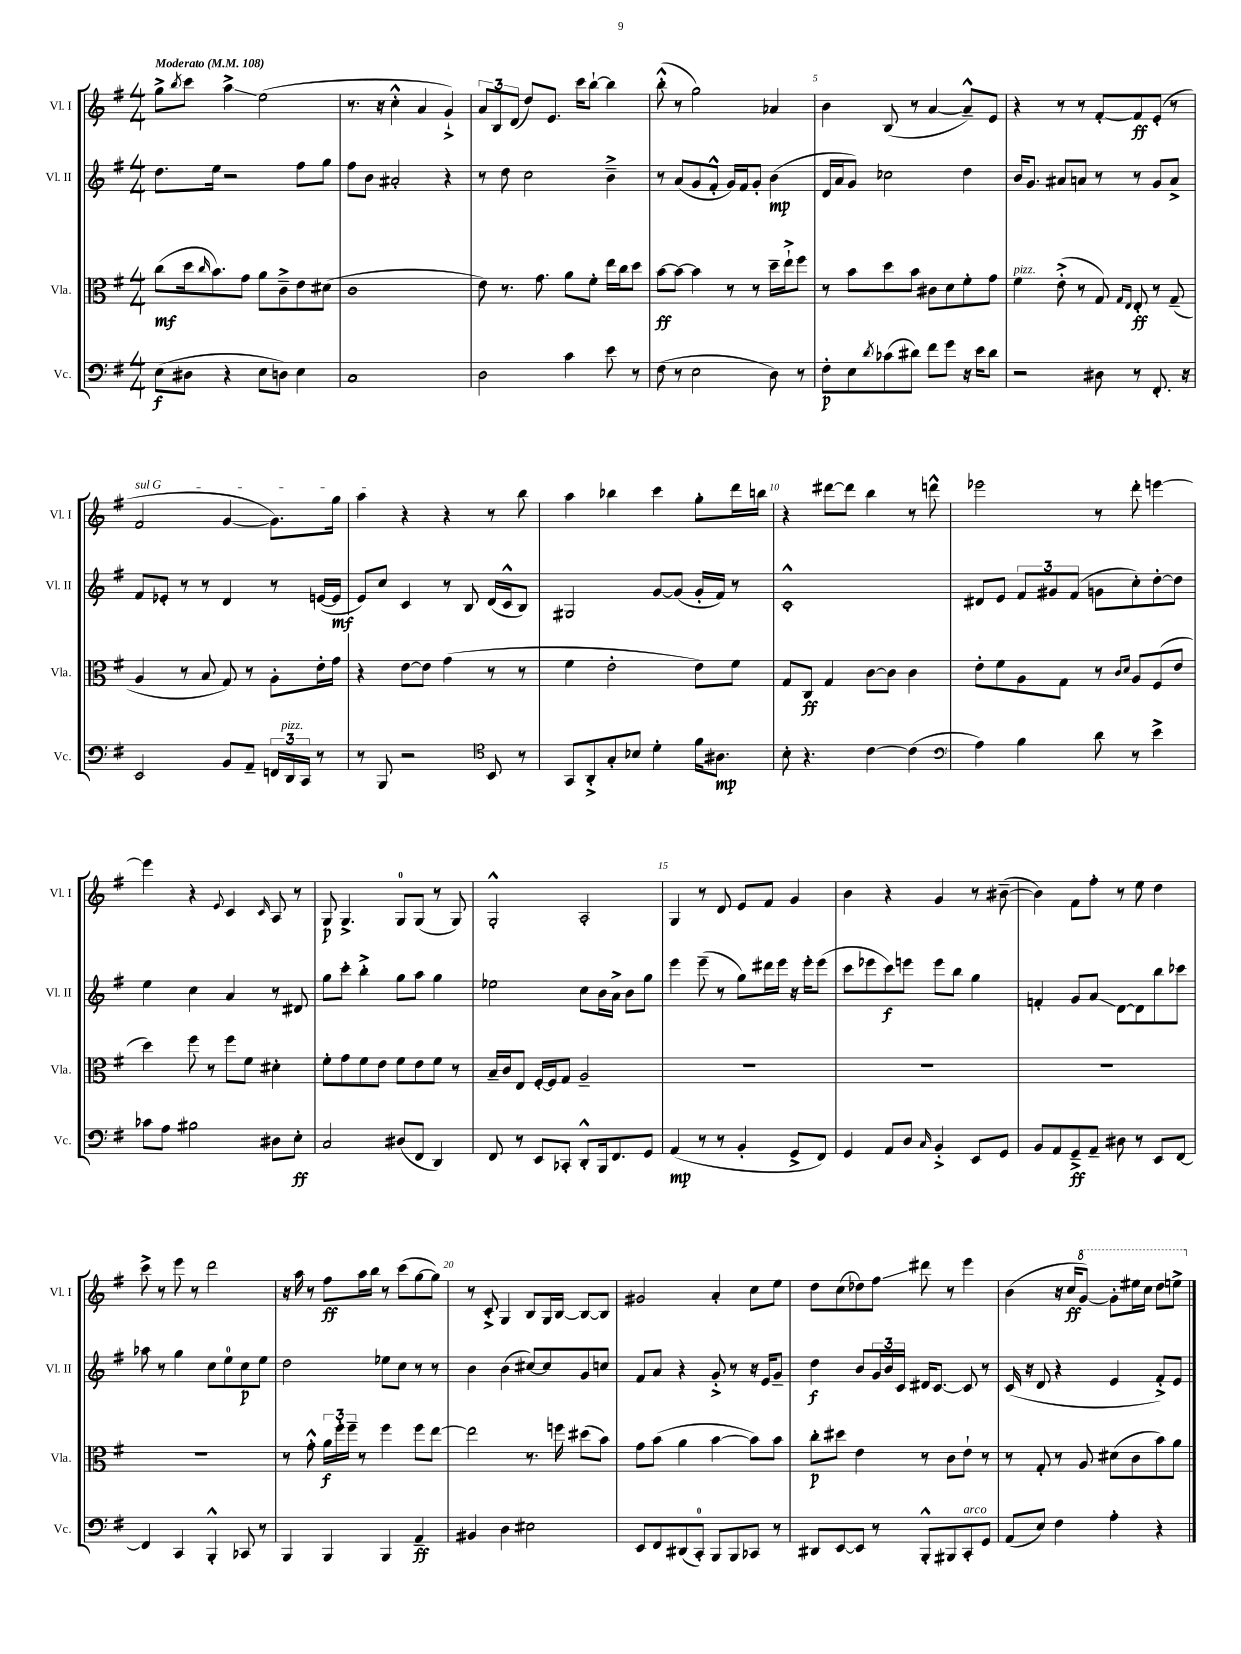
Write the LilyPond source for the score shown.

<<
\new StaffGroup <<
\new Staff = "s0" \with { instrumentName = "Vl. I" shortInstrumentName = "Vl. I" } {
    \clef treble \key g \major \numericTimeSignature \time 4/4 \tempo "Moderato" 4 = 108
    g''8-> \acciaccatura { b''8 } c'''8 a''4->\glissando e''2( |
    r8. r16 c''4-.-^ a'4 g'4-!->) |
    \tuplet 3/2 { a'8 b8 d'8( } d''8) e'8. c'''16 b''8~-! b''4 |
    b''8-.-^( r8 g''2) aes'4 |
    b'4 b8( r8 a'4~ a'8---^) e'8 |
    r4 r8 r8 fis'8~-. fis'8\ff e'8-.( r8 |
    \once \override TextSpanner.bound-details.left.text = \markup { \italic "sul G" } fis'2\startTextSpan g'4~ g'8.) g''16 |
    a''4\stopTextSpan r4 r4 r8 b''8 |
    a''4 bes''4 c'''4 g''8-. d'''16 b''16 |
    r4 dis'''8~ dis'''8 b''4 r8 d'''8-^ |
    ees'''2 r8 d'''8-. e'''4~ |
    e'''4 r4 \appoggiatura { e'8 } c'4 \grace { c'16 } a8 r8 |
    g8\p g4.-> g8-0 g8( r8 g8) |
    g2-.-^ a2-. |
    g4 r8 d'8 e'8 fis'8 g'4 |
    b'4 r4 g'4 r8 bis'8~--( |
    bis'4) fis'8 fis''8-. r8 e''8 d''4 |
    c'''8-> r8 e'''8 r8 d'''2 |
    r16 a''16 r8 fis''8\ff a''16 b''16 r8 c'''8( g''8~ g''8) |
    r8 c'8-.-> g4 b8 g16 b16~ b8~ b8 |
    gis'2 a'4-. c''8 e''8 |
    d''8 c''8( des''8) fis''8\glissando dis'''8 r8 e'''4 |
    b'4( r16 c''16\ff \ottava #1 g''8~) g''8-. eis'''16 c'''16 d'''8 e'''8-> \ottava #0 \bar "|." |
}
\new Staff = "s1" \with { instrumentName = "Vl. II" shortInstrumentName = "Vl. II" } {
    \clef treble \key g \major \numericTimeSignature \time 4/4
    d''8. e''16 r2 fis''8 g''8 |
    fis''8 b'8 ais'2-. r4 |
    r8 d''8 c''2 b'4---> |
    r8 a'8( g'8 fis'8-.-^ g'16) fis'16 g'8-. b'4\mp( |
    d'16 a'16 g'8) ces''2 d''4 |
    b'16 g'8. ais'8 a'8 r8 r8 g'8 a'8-> |
    fis'8 ees'8-. r8 r8 d'4 r8 e'16~( e'16\mf |
    e'8) c''8 c'4 r8 b8 d'16( c'16-^ b8) |
    gis2 g'8~ g'8( g'16-. fis'16) r8 |
    c'1-.-^ |
    dis'8 e'8 \tuplet 3/2 { fis'8 gis'8 fis'8( } g'8 c''8-.) d''8~-. d''8 |
    e''4 c''4 a'4 r8 dis'8 |
    g''8 c'''8-. b''4-.-> g''8 a''8 g''4 |
    ees''2 c''8 b'16 a'16-> b'8 g''8 |
    e'''4 e'''8--( r8 g''8) dis'''16 e'''16 r16 e'''16-. e'''8( |
    c'''8 ees'''8 c'''8\f) e'''8 e'''8 b''8 g''4 |
    f'4-. g'8 a'8\glissando d'8~ d'8 b''8 ces'''8 |
    aes''8 r8 g''4 c''8 e''8-0 c''8\p e''8 |
    d''2 ees''8 c''8 r8 r8 |
    b'4 b'4( cis''8~) cis''8 g'8 c''8 |
    fis'8 a'8 r4 g'8-.-> r8 r16 e'16 g'8-- |
    d''4\f b'8 \tuplet 3/2 { g'16 b'16 c'16 } dis'16 c'8.~ c'8 r8 |
    c'16( r16 d'8 r4 e'4 fis'8-.->) e'8 \bar "|." |
}
\new Staff = "s2" \with { instrumentName = "Vla." shortInstrumentName = "Vla." } {
    \clef alto \key g \major \numericTimeSignature \time 4/4
    c''8\mf( d''16 \grace { c''16 } b'8.) g'8 a'8 c'8---> e'8 dis'8( |
    c'1 |
    e'8) r8. g'8. a'8 fis'8-. e''16 c''16 d''8 |
    b'8~\ff b'8~ b'4 r8 r8 d''16-- e''16-!-> fis''8 |
    r8 b'8 d''8 b'8 cis'8 d'8 fis'8-. g'8 |
    fis'4^\markup { \italic "pizz." } e'8-.->( r8 g8) \grace { g16 e16 } e8-.\ff r8 g8--( |
    a4 r8 b8 g8) r8 a8-. e'16-. g'16 |
    r4 e'8~ e'8 g'4( r8 r8 |
    fis'4 e'2-. e'8) fis'8 |
    g8 c8\ff g4 c'8~ c'8 c'4 |
    e'8-. fis'8 a8 g8 r8 \grace { c'16 d'16 } a8 fis8( e'8 |
    d''4) fis''8 r8 fis''8 fis'8 dis'4-. |
    fis'8-. g'8 fis'8 e'8 fis'8 e'8 fis'8 r8 |
    b16-- c'16 e8 fis16~-. fis16 g8 a2-- |
    R1 |
    R1 |
    R1 |
    R1 |
    r8 g'8-.-^ \tuplet 3/2 { a'16\f fis''16-. fis''16-- } r8 fis''4 fis''8 e''8~ |
    e''2 r8. f''16 dis''8( b'8) |
    g'8 b'8( a'4 b'4~ b'8) b'8 |
    c''8-.\p dis''8 e'4 r8 c'8 e'8-! r8 |
    r8 g8-. r8 a8 dis'8( c'8 b'8) a'8 \bar "|." |
}
\new Staff = "s3" \with { instrumentName = "Vc." shortInstrumentName = "Vc." } {
    \clef bass \key g \major \numericTimeSignature \time 4/4
    e8\f( dis8 r4 e8 d8) e4 |
    c1 |
    d2 c'4 e'8 r8 |
    fis8( r8 e2 d8) r8 |
    fis8-.\p e8 \acciaccatura { d'8 } ces'8( dis'8) fis'8 g'8 r16 e'16 dis'8 |
    r2 dis8 r8 fis,8.-. r16 |
    e,2 b,8 a,8-- \tuplet 3/2 { f,16 d,16^\markup { \italic "pizz." } c,16 } r8 |
    r8 b,,8 r2 \clef tenor b,8 r8 |
    g,8 a,8-.-> g8-. bes8 d'4-. fis'16 ais8.\mp |
    b8-. r4. c'4~ c'4( |
    \clef bass a4) b4 d'8 r8 e'4-> |
    ces'8 a8 bis2 dis8 e8-.\ff |
    c2 dis8( fis,8 d,4) |
    fis,8 r8 e,8 ces,8-. d,8-.-^ b,,16 fis,8. g,8 |
    a,4\mp( r8 r8 b,4-. g,8-> fis,8) |
    g,4 a,8 d8 \grace { c16 } b,4-.-> e,8 g,8 |
    b,8 a,8 g,8--->\ff a,8-- dis8 r8 e,8 fis,8~ |
    fis,4 c,4 b,,4-.-^ ces,8 r8 |
    b,,4 b,,4 b,,4 a,4--\ff |
    bis,4 d4 eis2 |
    e,8 fis,8 dis,8( c,8-0-.) b,,8 b,,8 ces,8 r8 |
    dis,8 e,8~ e,8 r8 b,,8-.-^ bis,,8 c,8-.^\markup { \italic "arco" } g,8 |
    a,8( e8) fis4 a4-. r4 \bar "|." |
}
>>
>>
\layout { \context { \Score \override BarNumber.break-visibility = ##(#f #t #t) barNumberVisibility = #(every-nth-bar-number-visible 5) } }
